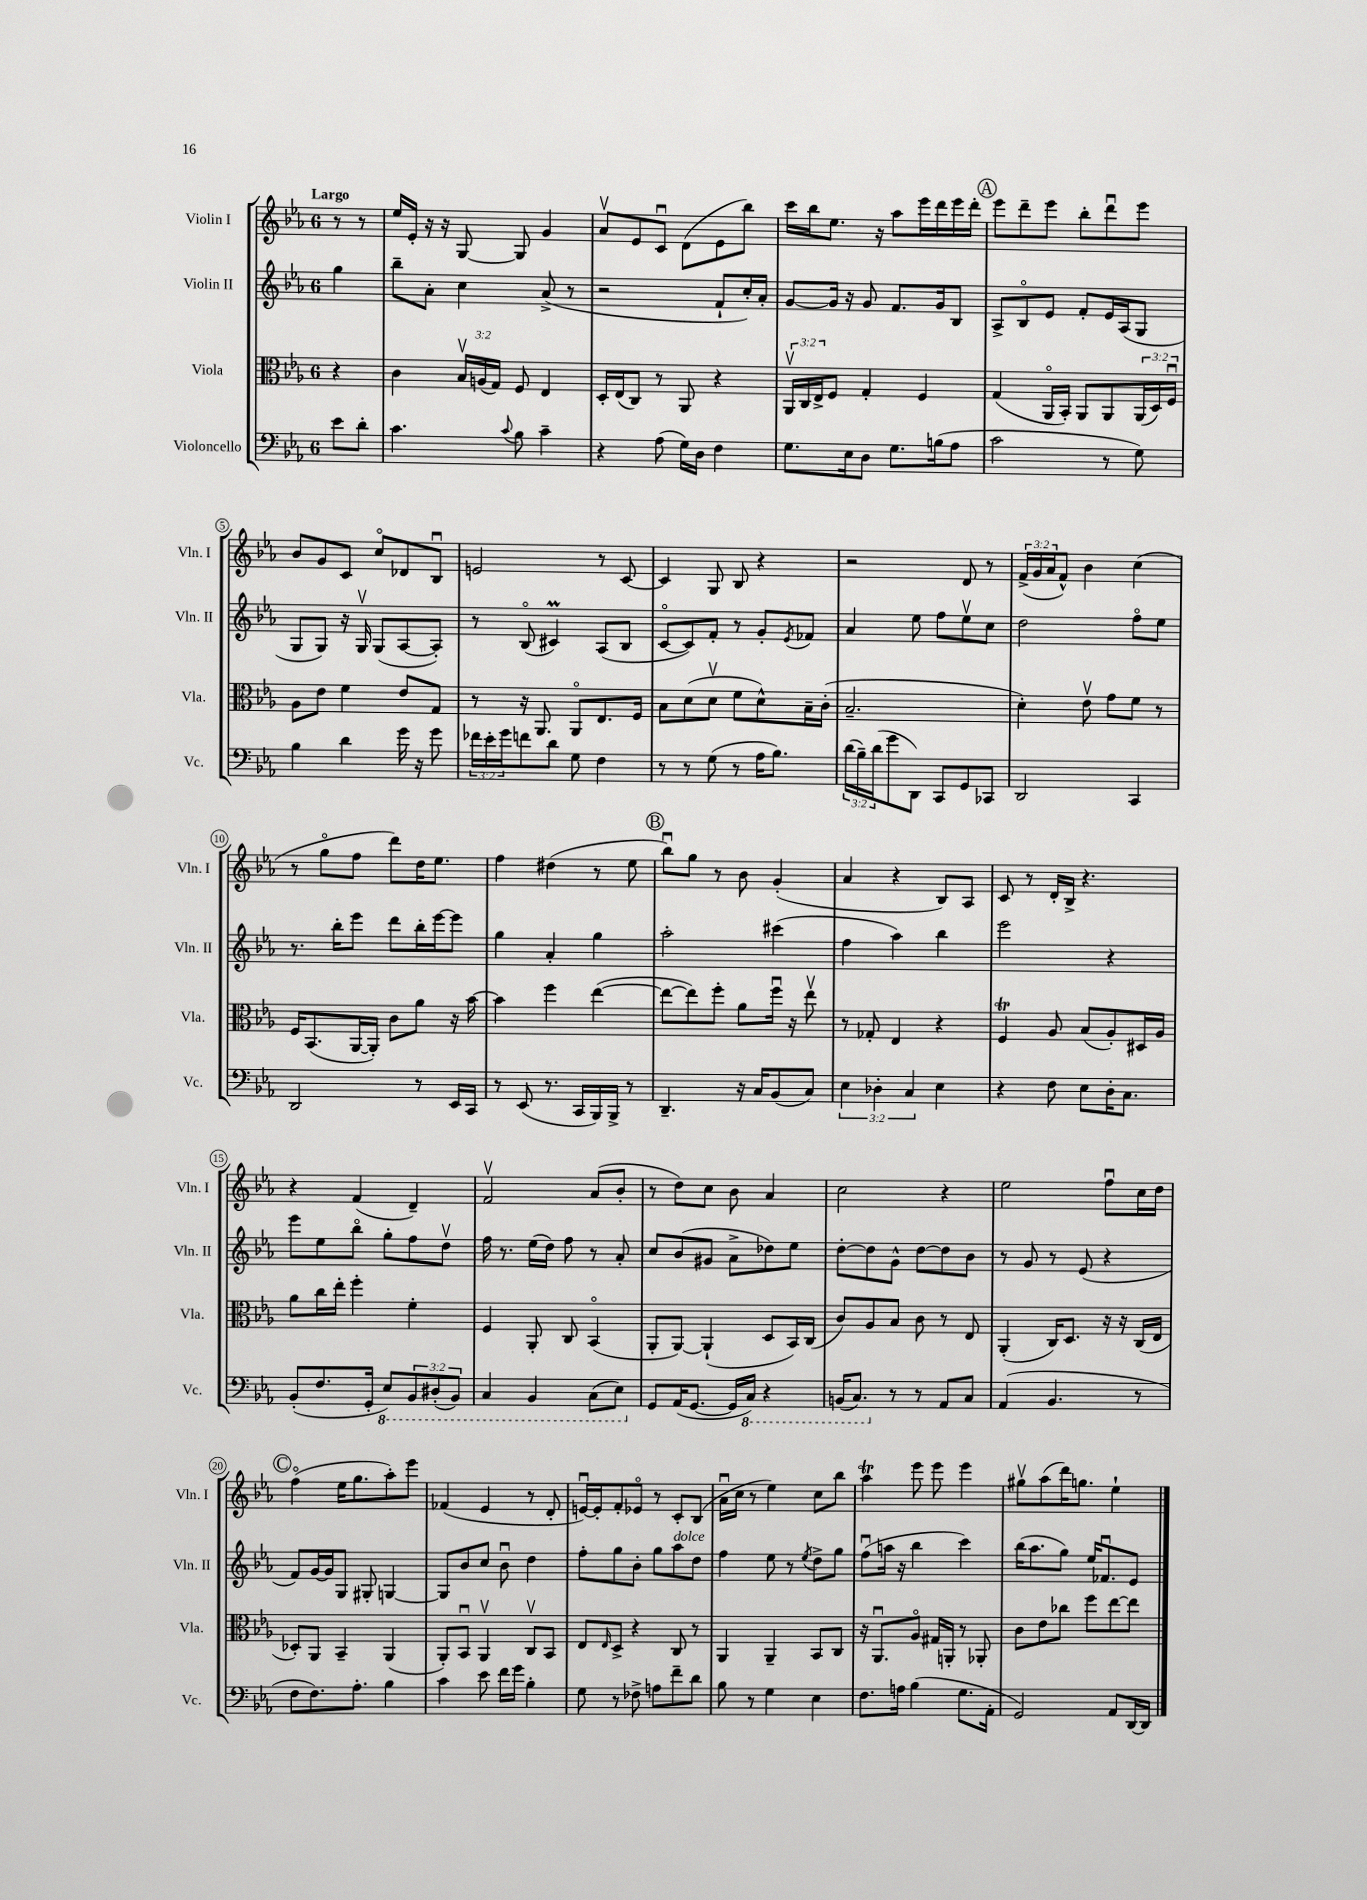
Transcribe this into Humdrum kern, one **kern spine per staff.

**kern	**kern	**kern	**kern
*staff4	*staff3	*staff2	*staff1
*clefF4	*clefC3	*clefG2	*clefG2
*k[b-e-a-]	*k[b-e-a-]	*k[b-e-a-]	*k[b-e-a-]
*M6/8	*M6/8	*M6/8	*M6/8
8e-	4r	4gg	8r
8d'	.	.	8r
=	=	=	=
4.c	4c	8bb-~	16ee-
.	.	.	16e-'
.	.	8a-'	16r
.	.	.	16r
.	24B-v	4cc	[8G
.	(24A	.	.
.	24G)	.	.
8qqc	.	.	.
8B-	8F	.	8G]
4c~	4E-	(8a-^	4g
.	.	8r	.
=	=	=	=
4r	16D'	2r	8a-v
.	(16E-	.	.
.	8C)	.	8e-
(8A-	8r	.	8cu
16G)	8AA-	.	(8d
16D	.	.	.
4F	4r	8f`	8e-
.	.	16cc')	8bb-)
.	.	16a-'	.
=	=	=	=
8.G	24AA-v	[8g	16ccc
.	24C	.	.
.	.	.	16bb-
.	24E-^	.	.
.	8F	16g]	8.ee-
16E-	.	16r	.
8D	4G'	8g	.
.	.	.	16r
8.G	.	8.f	8aa-
.	4F	.	16eee-
(16B	.	16g	16ddd
8A-	.	8B-	16eee-
.	.	.	16ddd'
=	=	=	=
2c	(4G	8A-^	8eee-
.	.	8B-o	8ddd~
.	16AA-o	8e-	8eee-
.	16BB-')	.	.
.	8AA-	8f'	8bb-'
8r	8AA-	16e-	8dddu
.	.	(16A-	.
8G)	(24AA-	8G	8eee-
.	24D)	.	.
.	24Fu	.	.
=	=	=	=
4B-	8A-	8G	8b-
.	8e-	8G)	8g
4d	4f	16r	8c
.	.	16Gv	.
.	.	(8G	8cco
16g	8e-	[8A-	8d-
16r	.	.	.
8g	8G	8A-'])	8B-u
=	=	=	=
24f-	8r	8r	2e
24e-'	.	.	.
24g	.	.	.
8f	16r	(8B-o	.
.	8.AA-	.	.
8d	.	4c#)	.
8G	8AA-o	.	.
4F	8.E-	(8A-	8r
.	.	8B-	[8c
.	16F	.	.
=	=	=	=
8r	8B-	[8co	4c]
8r	(8d	8c])	.
(8G	8dv	8f'	8G
8r	8f	8r	8B-
16A-	8d^^)	8g'	4r
8.B-)	.	.	.
.	.	8qe-	.
.	16B-~	8f-	.
.	(16c'	.	.
=	=	=	=
(24d	2.B-~	4a-	2r
24B-~)	.	.	.
(24d	.	.	.
8g	.	.	.
8DD)	.	8ee-	.
8CC	.	8ff	.
8GG	.	8ee-v	8d
8CC-	.	8cc	8r
=	=	=	=
2DD	4d')	2dd	(24f^
.	.	.	24g
.	.	.	24a-
.	.	.	8f^^)
.	8e-v	.	4b-
.	8g	.	.
4CC	8f	8ffo	(4cc
.	8r	8ee-	.
=	=	=	=
2DD	16F	8.r	8r
.	(8.BB-	.	.
.	.	.	8ggo
.	.	16bb-'	.
.	[16AA-	8eee-	8ff
.	16AA-'])	.	.
.	8c	8ddd	8ddd)
8r	8a-	16bb-'	16dd
.	.	[16eee-	8.ee-
16EE-	16r	8eee-]	.
16CC	[16b-	.	.
=	=	=	=
8r	4b-]	4gg	4ff
(8EE-	.	.	.
8.r	4ff	4a-'	(4dd#
16CC	.	.	.
16BBB-)	([4ee-	4gg	8r
16BBB-^	.	.	.
8r	.	.	8ee-
=	=	=	=
4.DD~	8ee-_	2aa-'	8bb-u)
.	8ee-])	.	8gg
.	8ff'	.	8r
16r	8a-	.	8b-
16C	.	.	.
(8BB-	16ffu	(4ccc#	(4g'
.	16r	.	.
8C)	8ee-v	.	.
=	=	=	=
6E-	8r	4ff	4a-
.	8G-'	.	.
6D-'	.	.	.
.	4E-	4aa-)	4r
6C	.	.	.
4E-	4r	4bb-	8B-)
.	.	.	8A-
=	=	=	=
4r	4F	2eee-	8c
.	.	.	8r
8F	8A-	.	16d'
.	.	.	16B-^
8E-	(8B-	.	4.r
16D'	8A-')	4r	.
8.C	.	.	.
.	16D#	.	.
.	16A-	.	.
=	=	=	=
(8BB-'	8a-	8eee-	4r
8.F	16cc	8ee-	.
.	16ee-'	.	.
.	4ff'	8bb-o	(4f
16GG'	.	.	.
8EE-)	.	8gg'	.
12BBB-	4f'	8ff	4d~)
(12DD#'	.	.	.
.	.	8ddv	.
12BBB-)	.	.	.
=	=	=	=
4CC	4F	16ff	2fv
.	.	8.r	.
4BBB-	8AA-'	(16ee-	.
.	.	16dd)	.
.	8C	8ff	.
(8CC	(4BB-o	8r	(8a-
8EE-)	.	8a-'	8b-'
=	=	=	=
8GG	8AA-'	8cc	8r
(16AA-	[8AA-)	(8b-	8dd)
[8.GG	.	.	.
.	(4AA-`]	8g#	8cc
16GG]	.	8a-^	8b-
16CC)	.	.	.
4r	8D	8dd-)	4a-
.	16BB-)	8ee-	.
.	(16C	.	.
=	=	=	=
(16BBB	8c)	[8dd'	2cc
8.CC)	.	.	.
.	8A-	8dd]	.
8r	8B-	8g^^	.
8r	8c	[8dd	.
8AA-	8r	8dd]	4r
8C	8E-	8b-	.
=	=	=	=
(4AA-	(4AA-'	8r	2ee-
.	.	8g	.
4.BB-	16C)	8r	.
.	8.D	.	.
.	.	(8e-	.
.	16r	4r	8ffu
.	16r	.	.
8r	(16C	.	16cc
.	16E-	.	16dd
=	=	=	=
8F	8D-')	8f)	(4ffo
8.F)	8AA-	[16g	.
.	.	16g]	.
.	4BB-~	8G	16ee-
8.A-'	.	.	8.gg
.	.	8G#'	.
4B-	(4AA-	[4G	8aa-')
.	.	.	8eee-
=	=	=	=
4c	8AA-')	8G]	(4f-
.	8BB-u	8b-	.
8e-	4AA-v	8cc	4e-
16f	.	8b-u	.
16g	.	.	.
4B-'	8Cv	4dd	8r
.	8BB-	.	8d'
=	=	=	=
8G	8E-	8ff'	[16eu)
.	.	.	16e']
.	16qqE-	.	.
8r	8D^	8gg	8f'
8F-^	4r	8b-'	8e-o
8A	.	8gg	8r
8f~	8C	8aa-	8c'
8d	8r	8dd	(8B-
=	=	=	=
8B-	4AA-	4ff	16a-u
.	.	.	16cc
8r	.	.	8r
4G	4AA-~	8ee-	4ee-)
.	.	8r	.
.	.	8qee-	.
4E-	8BB-	8dd^	8cc
.	8C	8gg	8bb-
=	=	=	=
8.F	16r	(8ffu	4aa-
.	8.AA-u	.	.
.	.	16aa	.
16A	.	16r	.
(4B-	8A-o	4bb-	8eee-
.	16G#	.	8eee-
.	16AA'	.	.
8.G	8r	4ccc)	4eee-
.	8AA-'	.	.
16AA-'	.	.	.
=	=	=	=
2GG)	8c	(16bb-	8gg#v
.	.	8.aa-	.
.	8e-	.	(8aa-
.	8cc-	8gg)	16ddd)
.	.	.	8.gg
.	8ff	16ee-	.
.	.	8.f-u	.
8AA-	[8ee-	.	4ee-`
[16DD	8ee-]	8e-	.
16DD]	.	.	.
==	==	==	==
*-	*-	*-	*-
